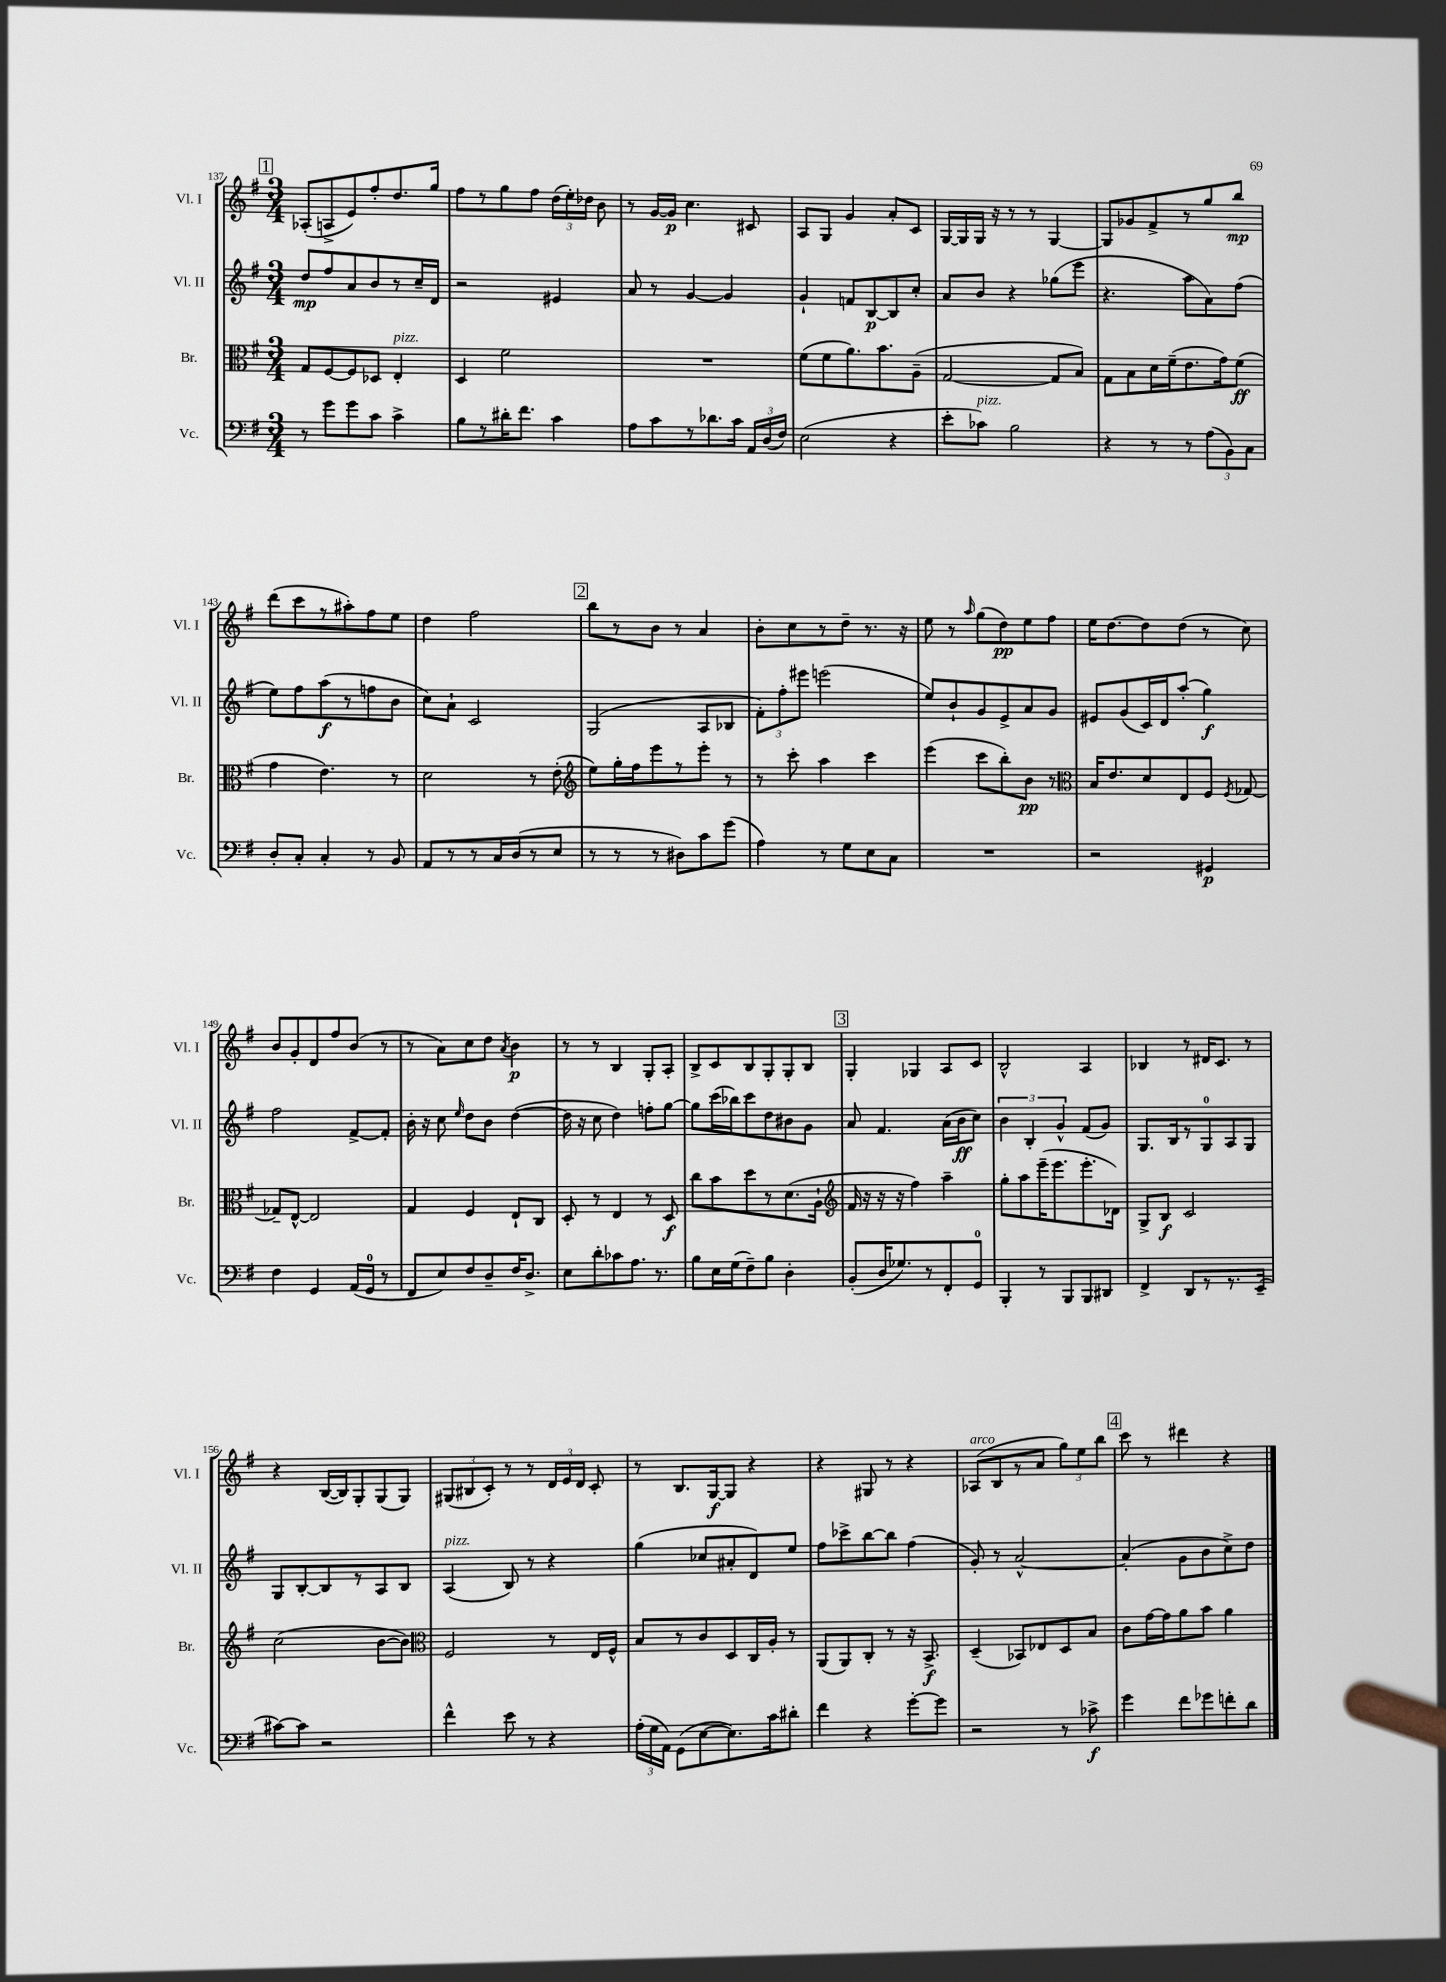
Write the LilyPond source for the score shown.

<<
\new StaffGroup <<
\new Staff = "s0" \with { instrumentName = "Vl. I" shortInstrumentName = "Vl. I" } {
    \clef treble \key g \major \numericTimeSignature \time 3/4
    \autoBeamOff \mark \markup { \box "1" } aes8[-.( a8-> e'8) fis''8-. d''8. g''16] |
    fis''8[ r8 g''8 fis''8] \tuplet 3/2 { d''16[( e''16-.) des''16] } b'8 |
    r8 g'16[~ g'16]\p c''4. cis'8 |
    a8[ g8] g'4 a'8[-. c'8] |
    g16[~ g16 g16] r16 r8 r8 g4~ |
    g8[ ges'8 fis'8-> r8 g''8 b''8]\mp |
    d'''8[( c'''8 r8 ais''8-.) fis''8 e''8] |
    d''4 fis''2 |
    \mark \markup { \box "2" } b''8[ r8 b'8] r8 a'4 |
    b'8[-. c''8 r8 d''8]-- r8. r16 |
    e''8 r8 \grace { a''16 } g''8[( d''8\pp) e''8 fis''8] |
    e''16[ d''8.~ d''8 d''8]( r8 c''8) |
    b'8[ g'8-. d'8 fis''8 b'8]( r8 |
    r8 a'8[) c''8 d''8] \acciaccatura { a'8 } b'4\p |
    r8 r8 b4 g8[-. a8]-. |
    b8[-> c'8 b8 g8-. g8-. b8] |
    \mark \markup { \box "3" } g4-. ges4 a8[ c'8] |
    b2-^ a4 |
    bes4 r8 dis'16[ c'8.] r8 |
    r4 b16[~( b16) g8-. g8( g8]) |
    \tuplet 3/2 { gis8[( bis8 c'8]-.) } r8 r8 \tuplet 3/2 { d'16[ e'16 d'16] } c'8-. |
    r8 b8.[ g16~\f g8] r4 |
    r4 gis8 r8 r4 |
    aes8[^\markup { \italic "arco" }( b8 r8 a'8] \tuplet 3/2 { g''8[) e''8 b''8] } |
    \mark \markup { \box "4" } c'''8 r8 dis'''4 r4 \bar "|." |
}
\new Staff = "s1" \with { instrumentName = "Vl. II" shortInstrumentName = "Vl. II" } {
    \clef treble \key g \major \numericTimeSignature \time 3/4
    \autoBeamOff \mark \markup { \box "1" } d''8[\mp fis''8 a'8 b'8 r8 c''16-- d'16] |
    r2 eis'4 |
    a'8 r8 g'4~ g'4 |
    g'4-! f'8[ b8~\p b8 c''8]-. |
    a'8[ b'8] r4 ges''8[( e'''8] |
    r4. a''8[ a'8) fis''8]( |
    e''8[) fis''8 a''8\f( r8 f''8 b'8] |
    c''8[) a'8]-! c'2 |
    \mark \markup { \box "2" } g2( a8[ bes8] |
    \tuplet 3/2 { fis'8[-.) fis''8-. eis'''8] } e'''2( |
    e''8[) b'8-! g'8 e'8-> a'8 g'8] |
    eis'8[ g'8( c'16) d'16 a''8]-.( g''4\f) |
    fis''2 fis'8[~-> fis'8]-. |
    b'16-. r16 c''8 \grace { e''16 } d''8[ b'8] d''4~( |
    d''16 r16 c''8 d''4) f''8[-. g''8]~ |
    g''8[ c'''16( bes''16) c'''8 d''8 bis'8 g'8] |
    \mark \markup { \box "3" } a'8 fis'4. a'16[( b'16\ff c''8]) |
    \tuplet 3/2 { b'4 b4-. g'4-^ } fis'8[( g'8]) |
    g8.[ b16 r8 g8-0 a8 g8] |
    g8[ b8~-. b8 r8 a8 b8] |
    a4^\markup { \italic "pizz." }( b8) r8 r4 |
    g''4( ces''8[ ais'8-. d'8) e''8] |
    fis''8[ ces'''8-> b''8~ b''8] fis''4( |
    g'8-.) r8 a'2~-^ |
    \mark \markup { \box "4" } a'4-.( g'8[ b'8 c''8->) d''8] \bar "|." |
}
\new Staff = "s2" \with { instrumentName = "Br." shortInstrumentName = "Br." } {
    \clef alto \key g \major \numericTimeSignature \time 3/4
    \autoBeamOff \mark \markup { \box "1" } g8[ fis8~ fis8 des8] e4-.^\markup { \italic "pizz." } |
    d4 fis'2 |
    R2. |
    fis'8[( fis'8 a'8.) b'8. a8]--( |
    g2~ g8[ b8]) |
    g8[ b8 d'16 fis'16--( e'8. g'16) fis'8]\ff( |
    g'4 e'4.) r8 |
    d'2 r8 e'8-.( |
    \mark \markup { \box "2" } \clef treble e''8[) g''16-. fis''16 e'''8 r8 e'''8]-. r8 |
    r8 c'''8-. a''4 c'''4 |
    e'''4( c'''8[ b''8-.) b'8]\pp r8 |
    \clef alto b16[ e'8. d'8 e8 fis8] \acciaccatura { fis8 } ges8~ |
    ges8[-- e8]~-^ e2 |
    g4 fis4 e8[-! c8] |
    d8-. r8 e4 r8 d8\f |
    c''8[ b'8 d''8 r8 d'8.( a16]-! |
    \mark \markup { \box "3" } \clef treble fis'16 r16 r16 r16 fis''4) a''4-- |
    g''8[-. a''8 e'''16--( e'''8. e'''8.-. des'16]) |
    g8[-> b8]\f c'2 |
    c''2( b'8[~ b'8]) |
    \clef alto fis2 r8 e16[ fis16]-^ |
    b8[ r8 c'8 d8 c16 a16]-. r8 |
    a,8[( a,8) c8]-. r8 r16 b,8.->\f |
    d4--( bes,8[) ees8 d8 b8] |
    \mark \markup { \box "4" } c'8[ g'16~ g'16 a'8 b'8] a'4 \bar "|." |
}
\new Staff = "s3" \with { instrumentName = "Vc." shortInstrumentName = "Vc." } {
    \clef bass \key g \major \numericTimeSignature \time 3/4
    \autoBeamOff \mark \markup { \box "1" } r8 g'8[ g'8 c'8] c'4-> |
    b8[ r8 dis'16-. fis'8.] c'4 |
    a8[ c'8 r8 des'8. c'16] \tuplet 3/2 { a,16[ d16( fis16]) } |
    e2( r4 |
    e'8[-. ces'8]^\markup { \italic "pizz." }) b2 |
    r4 r8 r8 \tuplet 3/2 { a8[( b,8) c8] } |
    d8[-. c8]-. c4-. r8 b,8 |
    a,8[ r8 r8 c16 d16( r8 e8] |
    \mark \markup { \box "2" } r8 r8 r8 dis8[) c'8 g'8]( |
    a4) r8 g8[ e8 c8] |
    R2. |
    r2 gis,4\p |
    fis4 g,4 a,16[( g,16]-0 r8 |
    fis,8[ e8) fis8 d8-- fis16 d8.]-> |
    e8[ d'8-. ces'8 a8.] r8. |
    b8[ e16 g16( fis8--) b8] d4-. |
    \mark \markup { \box "3" } b,8[-.( d16 ges8.) r8 fis,8-. g,8]-0 |
    b,,4-. r8 b,,8[ b,,8 dis,8] |
    fis,4-> d,8[ r8 r8. e,16]--( |
    cis'8[~) cis'8] r2 |
    fis'4-^ e'8 r8 r4 |
    \tuplet 3/2 { a16[-.( g16 a,16]) } g,8[( e8~ e8.) c'16 dis'8]-. |
    fis'4 r4 g'8[~-. g'8] |
    r2 r8 ces'8->\f |
    \mark \markup { \box "4" } g'4 fis'8[ ges'8 f'8-. d'8] \bar "|." |
}
>>
>>
\layout { \context { \Score currentBarNumber = #137 } }
